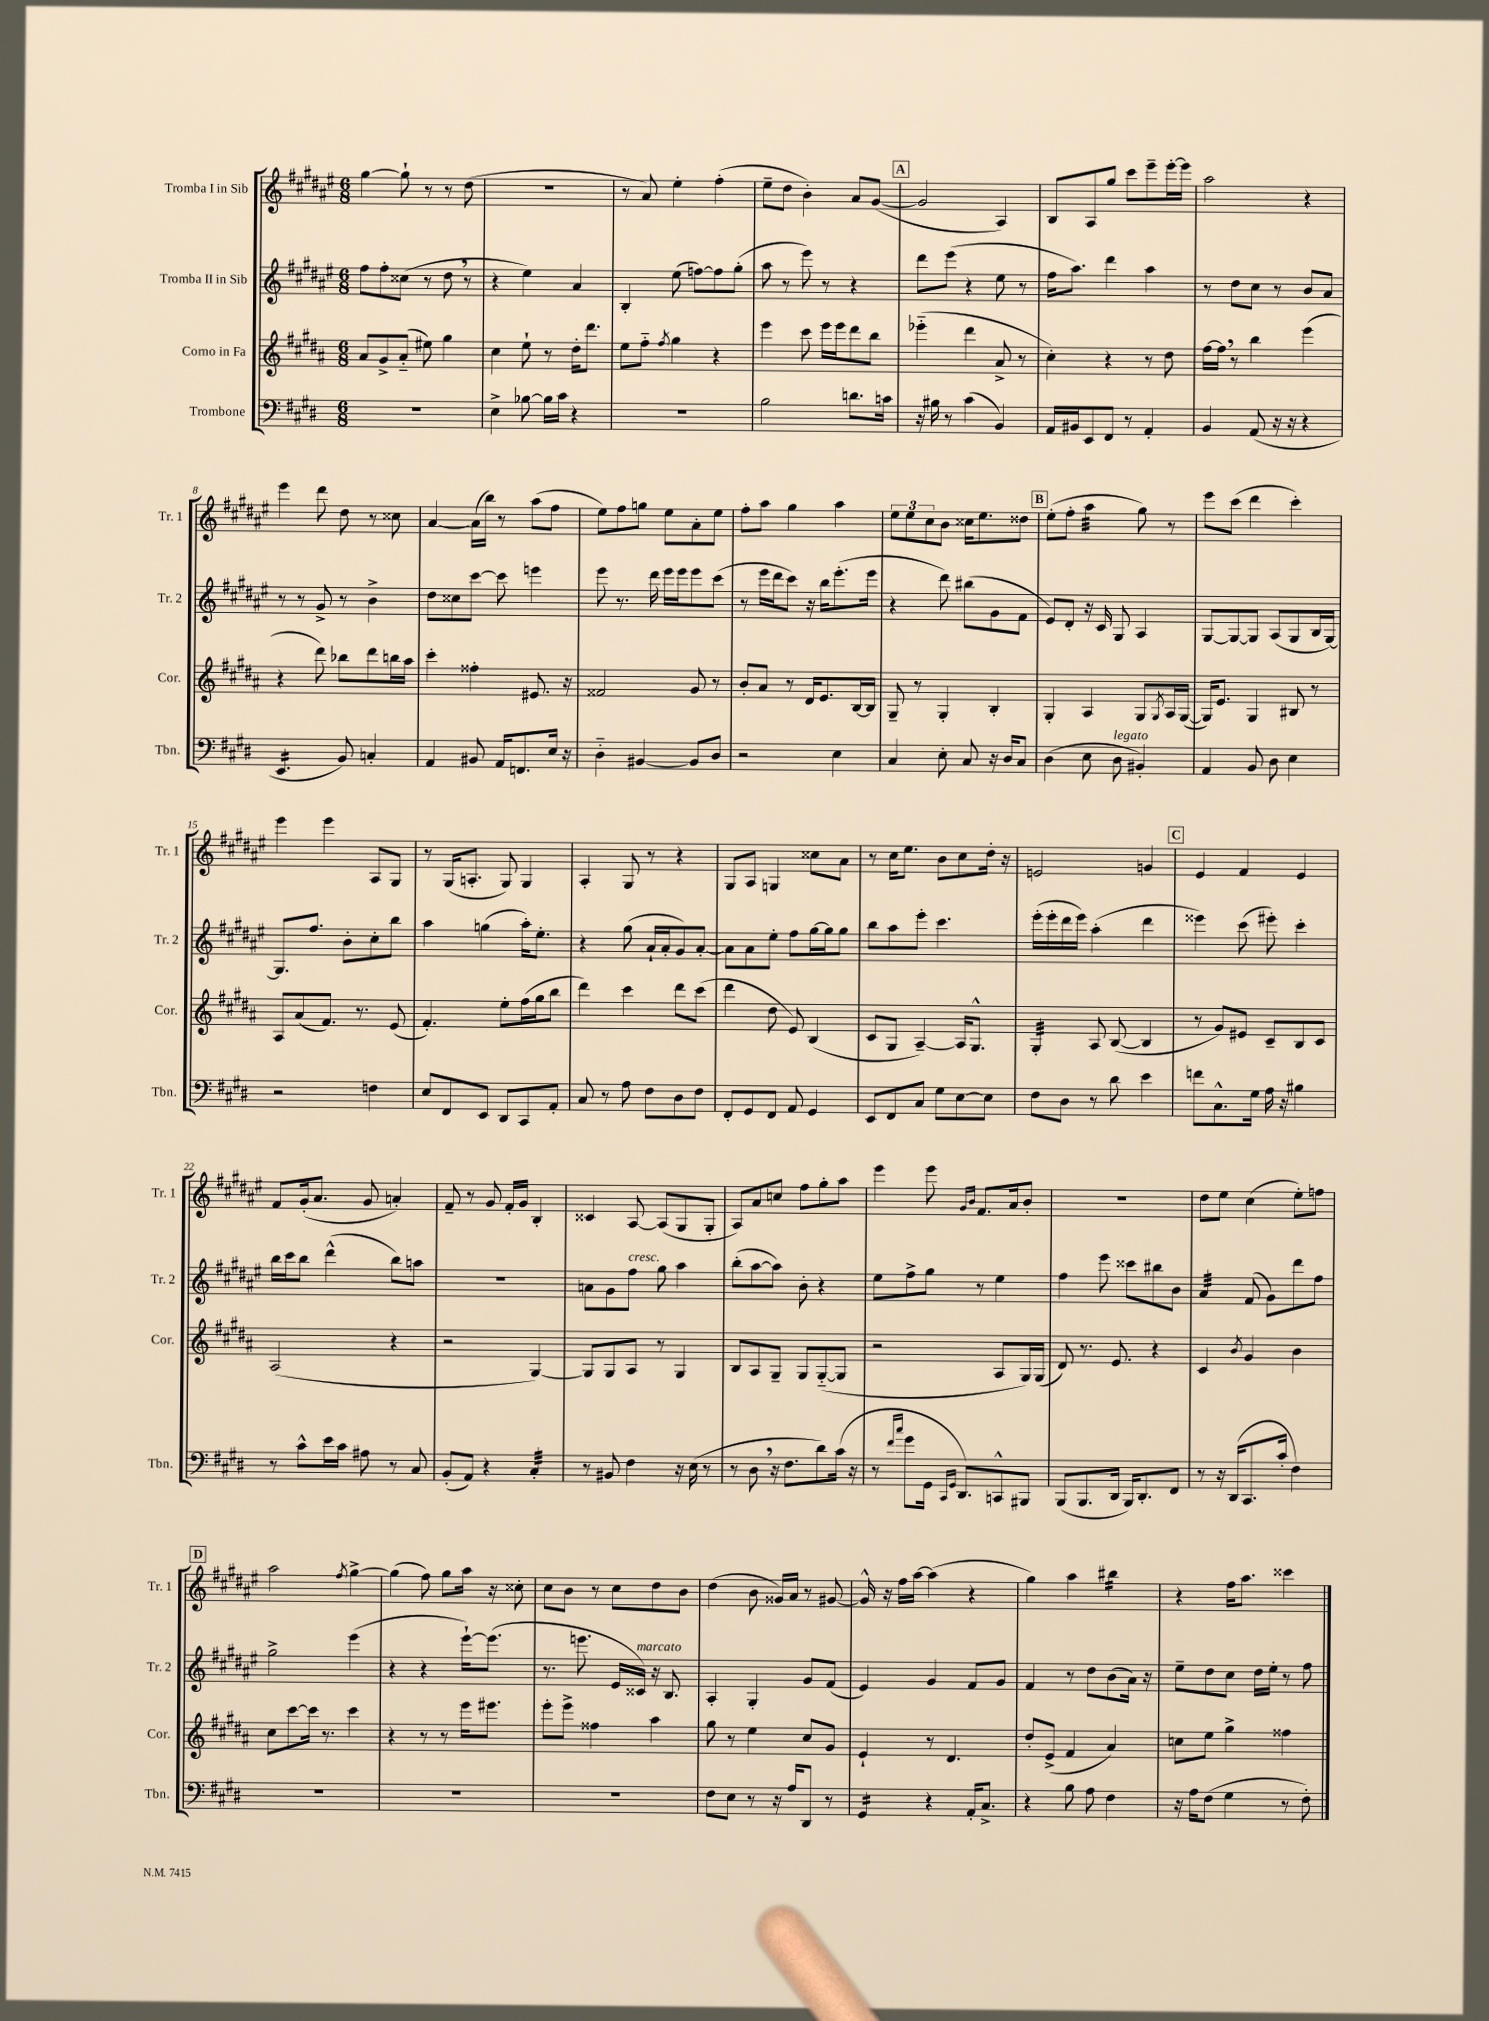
<<
\new StaffGroup <<
\new Staff = "s0" \with { instrumentName = "Tromba I in Sib" shortInstrumentName = "Tr. 1" } {
    \clef treble \key fis \major \numericTimeSignature \time 6/8
    gis''4~ gis''8-! r8 r8 dis''8( |
    R2. |
    r8 ais'8) eis''4-. fis''4-.( |
    eis''8-- dis''8 b'4-.) ais'8 gis'8~( |
    \mark \markup { \box "A" } gis'2 ais4) |
    b8 ais8 gis''8 cis'''8 eis'''8-- eis'''16~-. eis'''16 |
    ais''2 r4 |
    eis'''4 dis'''8 dis''8 r8 cisis''8 |
    ais'4~ ais'16( b''16) r8 ais''8( fis''8 |
    eis''8) fis''8 g''8 eis''8 ais'8-. eis''8 |
    fis''8-. ais''8 gis''4 ais''4 |
    \tuplet 3/2 { eis''8 eis''8 cis''8 } b'8 cisis''16 eis''8. disis''8 |
    \mark \markup { \box "B" } eis''8-.( fis''8-. ais''4:32 gis''8) r8 |
    eis'''8 cis'''8( dis'''4 cis'''4-.) |
    eis'''4 eis'''4 ais8 gis8 |
    r8 gis16( a8.-. gis8) gis4 |
    ais4-. gis8 r8 r4 |
    gis8 ais8 g4 cisis''8 ais'8 |
    r8 cis''16 eis''8. b'8 cis''8 dis''16-. r16 |
    e'2 g'4 |
    \mark \markup { \box "C" } eis'4 fis'4 eis'4 |
    fis'8 gis'16-.( ais'8. gis'8 a'4-.) |
    fis'8-- r8 gis'8 fis'16-. gis'16 b4-. |
    cisis'4 ais8~ ais8( gis8 gis8-. |
    ais8) ais'8 c''8 fis''8 gis''8-. ais''8 |
    eis'''4 eis'''8 \grace { gis'16 b'16 } fis'8. ais'16 b'8-. |
    R2. |
    dis''8 eis''8 cis''4( eis''8-.) f''8 |
    \mark \markup { \box "D" } ais''2 \acciaccatura { fis''8 } gis''4~-> |
    gis''4( fis''8) gis''8 ais''16 r16 cisis''8-. |
    cis''8 b'8 r8 cis''8 dis''8 b'8 |
    dis''4( b'8 gisis'16) ais'16 r8 gis'8~ |
    gis'16-^ r16 fis''16 ais''16~ ais''4( r4 |
    gis''4) ais''4 bis''4:16 |
    r4 fis''16 ais''8. cisis'''4 \bar "|." |
}
\new Staff = "s1" \with { instrumentName = "Tromba II in Sib" shortInstrumentName = "Tr. 2" } {
    \clef treble \key fis \major \numericTimeSignature \time 6/8
    fis''8 fis''8-. cisis''8( r8 dis''8 \breathe r8 |
    r4 eis''4) ais'4 |
    b4-. eis''8( f''8~) f''8 gis''8-.( |
    ais''8 r8 eis'''8) r8 r4 |
    \mark \markup { \box "A" } dis'''8 eis'''8( r4 eis''8 r8 |
    fis''16 ais''8.) dis'''4 ais''4 |
    r8 dis''8 cis''8 r8 b'8 ais'8 |
    r8 r8 gis'8-> r8 b'4-> |
    dis''8 cisis''8 cis'''8~ cis'''8 e'''4 |
    eis'''8 r8. dis'''16 eis'''16 eis'''16 eis'''8 cis'''8( |
    r8 eis'''16 dis'''16 cis'''8) r16 b''16 eis'''8.-.( eis'''16 |
    r4 dis'''8) bis''8( gis'8 fis'8 |
    \mark \markup { \box "B" } eis'8) dis'8-. r16 cis'16 gis8 ais4 |
    gis8~ gis8~ gis8 ais8( gis8 b16 gis16~) |
    gis8. fis''8. b'8-. cis''8-. b''8 |
    ais''4 g''4( ais''16-.) eis''8.-. |
    r4 gis''8( ais'16-! ais'16-. gis'8) ais'8~-. |
    ais'8 ais'8 eis''8-. fis''8 gis''16~ gis''16 gis''8 |
    b''8 ais''8 eis'''8-. cis'''4. |
    eis'''16-.( eis'''16-. dis'''16 eis'''16) ais''4-.( dis'''4 |
    \mark \markup { \box "C" } eisis'''4) cis'''8( eis'''8-.) cis'''4-. |
    b''16 cis'''16 b''8 dis'''4-^( b''8) a''8 |
    R2. |
    a'8 gis'8 fis''8^\markup { \italic "cresc." } gis''8 ais''4 |
    b''8-.( ais''8~ ais''8) b'8-. r4 |
    eis''8 fis''8-> gis''8 r8 eis''4 |
    fis''4 eis'''8 cisis'''8 bis''8 b'8 |
    ais'4:32 fis'8( gis'8) dis'''8 fis''8 |
    \mark \markup { \box "D" } gis''2-> eis'''4( |
    r4 r4 eis'''16~-!) eis'''8.( |
    r8. e'''8. eis'16 cisis'16^\markup { \italic "marcato" }) r16 b8. |
    ais4-. gis4-. gis'8 fis'8( |
    eis'4) gis'4 fis'8 gis'8 |
    fis'4 r8 dis''8 b'8( ais'16) r16 |
    eis''8-- dis''8 cis''8 dis''16 eis''16-. r8 fis''8 \bar "|." |
}
\new Staff = "s2" \with { instrumentName = "Corno in Fa" shortInstrumentName = "Cor." } {
    \clef treble \key b \major \numericTimeSignature \time 6/8
    ais'8 gis'8-> ais'8-_( eis''8) gis''4 |
    cis''4 e''8-! r8 dis''16-. dis'''8. |
    e''8 fis''8-_ \acciaccatura { fis''8 } gis''4 r4 |
    e'''4 cis'''8 e'''16 e'''16 dis'''8 b''8 |
    \mark \markup { \box "A" } ees'''4-_( dis'''4 ais'8-> r8 |
    cis''4-.) r4 r8 dis''8 |
    fis''16~ fis''16 \breathe r8 b''4 e'''4( |
    r4 dis'''8) bes''8 dis'''8 b''16 ais''16 |
    cis'''4-. fisis''4-. eis'8. r16 |
    fisis'2 gis'8 r8 |
    b'8-. ais'8 r8 dis'16 e'8. b16~ b16 |
    gis8-- r8 gis4-. b4-. |
    \mark \markup { \box "B" } gis4-. ais4 gis8 \acciaccatura { gis8 } ais16 gis16~( |
    gis16) e'8. gis4 bis8 r8 |
    ais8 ais'8( fis'8.) r8. e'8( |
    fis'4.-.) e''8-. fis''16( gis''16 b''8 |
    dis'''4) cis'''4 dis'''8 cis'''8( |
    dis'''4 dis''8 e'8) b4( |
    cis'8 gis8 ais4~--) ais16 gis8.-^ |
    gis4:32-. ais8 b8~( b4 |
    \mark \markup { \box "C" } r8 gis'8) eis'8 cis'8-- b8 cis'8 |
    ais2( r4 |
    r2 gis4~) |
    gis8 gis8 ais8 r8 gis4 |
    b8 ais8 gis8-- gis8 gis8~-_( gis8 |
    r2 ais8 gis16) gis16( |
    dis'8) r8. e'8. r4 |
    cis'4 \acciaccatura { b'8 } gis'4 b'4 |
    \mark \markup { \box "D" } cis''8 cis'''8~ cis'''16 r8. cis'''4 |
    r4 r8 r8 e'''16 eis'''8. |
    e'''8-. e'''8-> fisis''4 ais''4 |
    gis''8 r8 e''4 cis''8 gis'8 |
    e'4-! r8 dis'4. |
    dis''8-. e'8->( fis'4 ais'4) |
    c''8 e''8 gis''4-> fisis''4 \bar "|." |
}
\new Staff = "s3" \with { instrumentName = "Trombone" shortInstrumentName = "Tbn." } {
    \clef bass \key e \major \numericTimeSignature \time 6/8
    R2. |
    e4-> bes8~ bes16 cis'16 r4 |
    R2. |
    b2 d'8. c'16 |
    \mark \markup { \box "A" } r16 bis16 r8 cis'4( b,4) |
    a,16 bis,16 e,8 fis,8 r8 a,4-. |
    b,4 a,8( r16 r16 r4 |
    e,4.:16 b,8) c4-. |
    a,4 bis,8 a,16 f,8. e16 r16 |
    dis4-_ bis,4~ bis,8 dis8 |
    r2 e4 |
    cis4 e8-. cis8 r16 dis16 cis8 |
    \mark \markup { \box "B" } dis4( e8 dis8^\markup { \italic "legato" } bis,4-.) |
    a,4 b,8 dis8 e4 |
    r2 f4 |
    e8 fis,8 e,8 dis,8 cis,8 a,8-. |
    cis8 r8 a8 fis8 dis8 fis8 |
    fis,8-. gis,8 fis,8 a,8 gis,4 |
    e,8 fis,8 cis8 gis8 e8~ e8 |
    fis8 dis8 r8 dis'8 e'4 |
    \mark \markup { \box "C" } f'8 cis8.-^ gis16 a16 r16 bis4 |
    r8 cis'8-^ e'16 cis'16 ais8 r8 cis8 |
    b,8-.( a,8) r4 cis4:32-. |
    r8 bis,8 fis4 r16 e16( r8 |
    r8 dis8 \breathe r16 fis8. dis'8) cis'16( r16 |
    r8 \grace { fis'16 cis''16 } gis'8 gis,16 \grace { cis,16 gis,16 } dis,8.) c,8-^ bis,,8 |
    b,,8( b,,8. dis,16 b,,16) dis,8.-. fis,8 |
    r8 r16 dis,16( cis,8. cis'16-. fis4) |
    \mark \markup { \box "D" } R2. |
    R2. |
    R2. |
    fis8 e8 r8 r16 a16 dis,8 r8 |
    gis,4:16 r4 a,16-. cis8.-> |
    r4 b8 a8 fis4 |
    r16 a16 fis8( gis4 r8 fis8-.) \bar "|." |
}
>>
>>
